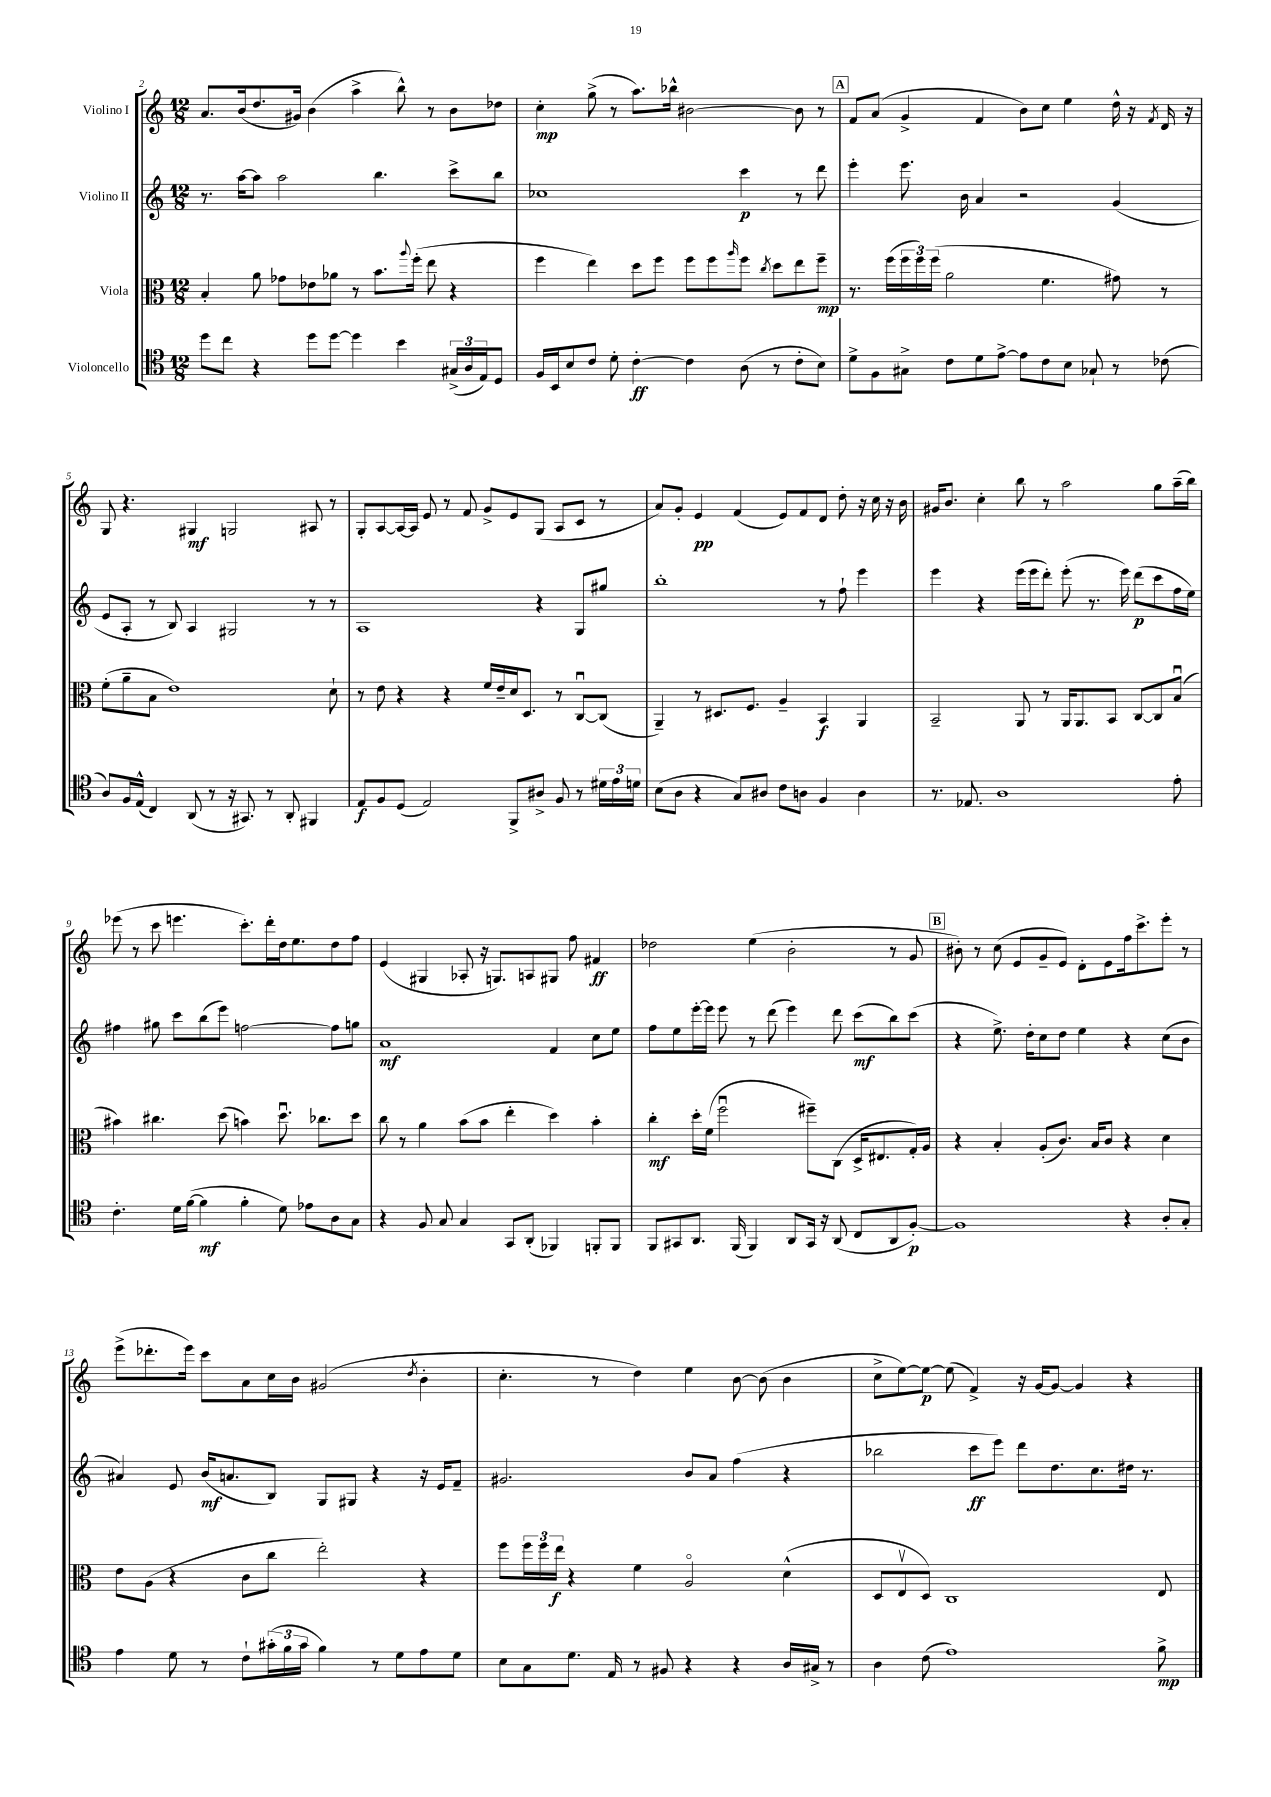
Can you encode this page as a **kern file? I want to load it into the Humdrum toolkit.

**kern	**dynam	**kern	**dynam	**kern	**dynam	**kern	**dynam
*part4	*part4	*part3	*part3	*part2	*part2	*part1	*part1
*staff4	*staff4	*staff3	*staff3	*staff2	*staff2	*staff1	*staff1
*I"Violoncello	*	*I"Viola	*	*I"Violino II	*	*I"Violino I	*
*clefC4	*	*clefC3	*	*clefG2	*	*clefG2	*
*k[]	*	*k[]	*	*k[]	*	*k[]	*
*M12/8	*	*M12/8	*	*M12/8	*	*M12/8	*
=2	=2	=2	=2	=2	=2	=2	=2
8dd\L	.	4B'/	.	8.r	.	8.a/L	.
8cc\J	.	.	.	.	.	.	.
.	.	.	.	[16aa\KL	.	(16b/k	.
4r	.	8a\	.	8aa\J]	.	8.dd/	.
.	.	8g-X\L	.	2aa\	.	.	.
.	.	.	.	.	.	16g#X/Jk)	.
8dd\L	.	8e-X\	.	.	.	(4b\	.
[8dd\J	.	8a-X\J	.	.	.	.	.
4dd\]	.	8r	.	.	.	4aa^\	.
.	.	8.b\L	.	4.bb\	.	.	.
4b\	.	.	.	.	.	8bb^^\)	.
.	.	8qqaa/	.	.	.	.	.
.	.	(16ff'\Jk	.	.	.	.	.
.	.	8ee\	.	.	.	8r	.
(24G#X^/LL	.	4r	.	8ccc^\L	.	8b\L	.
24A/	.	.	.	.	.	.	.
24E/J)	.	.	.	.	.	.	.
8D/J	.	.	.	8bb\J	.	8dd-X\J	.
=3	=3	=3	=3	=3	=3	=3	=3
16F/LL	.	4ff\	.	1cc-X	.	4cc'\	mp
16BB/J	.	.	.	.	.	.	.
8B/	.	.	.	.	.	.	.
8c/J	.	4ee\)	.	.	.	(8gg^\	.
8d'\	.	.	.	.	.	8r	.
[4c'\	ff	8dd\L	.	.	.	8.aa\L)	.
.	.	8ff\J	.	.	.	.	.
.	.	.	.	.	.	16bb-X^^\Jk	.
4c\]	.	8ff\L	.	.	.	[2b#X\	.
.	.	8ff\	.	.	.	.	.
.	.	16qqaa/	.	.	.	.	.
(8A\	.	8ff\J	.	4ccc\	p	.	.
.	.	8qcc/	.	.	.	.	.
8r	.	8dd\L	.	.	.	.	.
8c'\L	.	8ee\	.	8r	.	8b#\]	.
8B\J)	.	8ff~\J	mp	8ddd\	.	8r	.
!!LO:REH:place=s1:t=A
=4	=4	=4	=4	=4	=4	=4	=4
8d^\L	.	8.r	.	4eee'\	.	8f/L	.
8F\	.	.	.	.	.	(8a/J	.
.	.	(16ff\LL	.	.	.	.	.
8G#X^\J	.	24ff\	.	8.eee\	.	4g^/	.
.	.	24ff\)	.	.	.	.	.
.	.	(24ff\JJ	.	.	.	.	.
8c\L	.	2a\	.	.	.	.	.
.	.	.	.	16b\	.	.	.
8d\	.	.	.	4a/	.	4f/	.
[8e^\J	.	.	.	.	.	.	.
8e\L]	.	.	.	2r	.	8b\L)	.
8c\	.	4.f\	.	.	.	8cc\J	.
8B\J	.	.	.	.	.	4ee\	.
8G-X`/	.	.	.	.	.	.	.
8r	.	8g#X\)	.	(4g/	.	16dd^^\	.
.	.	.	.	.	.	16r	.
.	.	.	.	.	.	8qf/	.
(8c-X\	.	8r	.	.	.	16d/	.
.	.	.	.	.	.	16r	.
!!LO:LB:g=z
=5	=5	=5	=5	=5	=5	=5	=5
8A/L)	.	(8f'\L	.	8e/L	.	8G/	.
16F/L	.	8a~\	.	8A'/J	.	4.r	.
(16E^^/JJ	.	.	.	.	.	.	.
4C/)	.	8B\J	.	8r	.	.	.
.	.	1e)	.	8B/)	.	.	.
(8AA/	.	.	.	4A/	.	4G#X/	mf
8r	.	.	.	.	.	.	.
16r	.	.	.	2G#X/	.	2Gn/	.
8.GG#X/)	.	.	.	.	.	.	.
8r	.	.	.	.	.	.	.
8AA'/	.	.	.	.	.	.	.
4FF#X/	.	.	.	8r	.	8A#X/	.
.	.	8d`\	.	8r	.	8r	.
=6	=6	=6	=6	=6	=6	=6	=6
8E/L	f	8r	.	1A	.	8G'/L	.
8F/	.	8e\	.	.	.	[8A/	.
(8D/J	.	4r	.	.	.	16A/L_	.
.	.	.	.	.	.	16A/JJ]	.
2E/)	.	.	.	.	.	8e/	.
.	.	4r	.	.	.	8r	.
.	.	.	.	.	.	8f/	.
.	.	16f/LL	.	.	.	8g^/L	.
.	.	16e~/	.	.	.	.	.
8FF^/L	.	16d/J	.	.	.	8e/	.
.	.	8.D/J	.	.	.	.	.
8A#X^/J	.	.	.	4r	.	(8G/J	.
8F/	.	8r	.	.	.	8A/L	.
8r	.	[8Cu/L	.	8G/L	.	8c/J	.
24d#X\LL	.	(8C/J]	.	8gg#X/J	.	8r	.
24e\	.	.	.	.	.	.	.
24dn\JJ	.	.	.	.	.	.	.
=7	=7	=7	=7	=7	=7	=7	=7
(8B\L	.	4AA~/)	.	1bb'	.	8a/L)	.
8A\J	.	.	.	.	.	8g'/J	.
4r	.	8r	.	.	.	4e/	pp
.	.	8.D#X/L	.	.	.	.	.
8G/L)	.	.	.	.	.	(4f/	.
.	.	8.F/J	.	.	.	.	.
8A#X/J	.	.	.	.	.	.	.
8c\L	.	4A~/	.	.	.	8e/L)	.
8An\J	.	.	.	.	.	8f/	.
4F/	.	4BB/	f	8r	.	8d/J	.
.	.	.	.	8ff`\	.	8dd'\	.
4A\	.	4AA/	.	4eee\	.	16r	.
.	.	.	.	.	.	16cc\	.
.	.	.	.	.	.	16r	.
.	.	.	.	.	.	16b\	.
=8	=8	=8	=8	=8	=8	=8	=8
8.r	.	2BB~/	.	4eee\	.	16g#X/KL	.
.	.	.	.	.	.	8.b/J	.
8.E-X/	.	.	.	.	.	.	.
.	.	.	.	4r	.	4cc'\	.
1A	.	.	.	.	.	.	.
.	.	8AA/	.	(16eee\LL	.	8bb\	.
.	.	.	.	16eee\J	.	.	.
.	.	8r	.	8ddd'\J)	.	8r	.
.	.	16AA/KL	.	(8eee'\	.	2aa\	.
.	.	8.AA/	.	.	.	.	.
.	.	.	.	8.r	.	.	.
.	.	8BB/J	.	.	.	.	.
.	.	.	.	16eee\)	.	.	.
.	.	[8C/L	.	(8ddd\L	p	.	.
.	.	8C/]	.	8ccc\	.	8gg\L	.
8e'\	.	(8Bu/J	.	16ff\L	.	(16aa~\L	.
.	.	.	.	16ee\JJ)	.	16bb\JJ)	.
!!LO:LB:g=z
=9	=9	=9	=9	=9	=9	=9	=9
4.c'\	.	4b#X\)	.	4ff#X\	.	(8eee-X\	.
.	.	.	.	.	.	8r	.
.	.	4.cc#X\	.	8gg#X\	.	8ccc\	.
16d\LL	.	.	.	8ccc\L	.	4.eeen\	.
([16f\JJ	.	.	.	.	.	.	.
4f\]	mf	.	.	(8bb\	.	.	.
.	.	(8dd\	.	8eee\J)	.	.	.
4f'\	.	4bn\)	.	[2ffn\	.	8.ccc'\L)	.
.	.	.	.	.	.	16ddd'\L	.
8d\)	.	8.ddu\	.	.	.	16dd\J	.
.	.	.	.	.	.	8.ee\	.
8e-X\L	.	.	.	.	.	.	.
.	.	8.cc-X\L	.	.	.	.	.
8A\	.	.	.	8ff\L]	.	8dd\	.
8G\J	.	8dd\J	.	8ggn\J	.	8ff\J	.
=10	=10	=10	=10	=10	=10	=10	=10
4r	.	8cc\	.	1a	mf	(4e/	.
.	.	8r	.	.	.	.	.
8F/	.	4a\	.	.	.	4G#X/	.
8G/	.	.	.	.	.	.	.
4G/	.	(8b\L	.	.	.	8A-X'/	.
.	.	8b\J	.	.	.	16r	.
.	.	.	.	.	.	8.Gn/L)	.
8GG/L	.	4ee'\	.	.	.	.	.
(8AA'/J	.	.	.	.	.	8An/	.
4FF-X/)	.	4dd\)	.	4f/	.	8G#X/J	.
.	.	.	.	.	.	8ff\	.
8FFn'/L	.	4b'\	.	8cc\L	.	4f#X/	ff
8FF/J	.	.	.	8ee\J	.	.	.
=11	=11	=11	=11	=11	=11	=11	=11
8FF/L	.	4cc'\	mf	8ff\L	.	2dd-X\	.
8GG#X/	.	.	.	8ee\	.	.	.
8.AA/J	.	16dd'\LL	.	[16eee'\L	.	.	.
.	.	(16f\JJ	.	16eee\JJ]	.	.	.
.	.	2ffu\	.	8eee\	.	.	.
(16FF/	.	.	.	.	.	.	.
4FF/)	.	.	.	8r	.	(4ee\	.
.	.	.	.	(8ddd\	.	.	.
8AA/L	.	.	.	4eee\)	.	2b'\	.
16GG#/Jk	.	8ff#X~\L)	.	.	.	.	.
16r	.	.	.	.	.	.	.
(8AA/	.	(8C\J	.	8ddd\	.	.	.
8C/L	.	16D^/KL	.	(8ccc\L	mf	.	.
.	.	8.E#X/	.	.	.	.	.
8AA/	.	.	.	8bb\)	.	8r	.
[8F'/J)	p	16G'/L)	.	(8ccc\J	.	8g/	.
.	.	16A/JJ	.	.	.	.	.
!!LO:REH:place=s1:t=B
=12	=12	=12	=12	=12	=12	=12	=12
1F]	.	4r	.	4r	.	8b#X'\)	.
.	.	.	.	.	.	8r	.
.	.	4B'/	.	8.ee^\)	.	(8cc\	.
.	.	.	.	.	.	8e/L	.
.	.	.	.	16dd'\KL	.	.	.
.	.	(8A'/L	.	8cc\	.	8g~/	.
.	.	8.c/J)	.	8dd\J	.	8e/J)	.
.	.	.	.	4ee\	.	8d'\L	.
.	.	16B/KL	.	.	.	.	.
.	.	8c/J	.	.	.	8e\	.
4r	.	4r	.	4r	.	16ff\k	.
.	.	.	.	.	.	8.ccc^\	.
8A'/L	.	4d\	.	(8cc\L	.	8eee'\J	.
8G'/J	.	.	.	8b\J	.	8r	.
!!LO:LB:g=z
=13	=13	=13	=13	=13	=13	=13	=13
4e\	.	8e\L	.	4a#X/)	.	(8eee^\L	.
.	.	(8A\J	.	.	.	8.ddd-X'\	.
8d\	.	4r	.	8e/	.	.	.
.	.	.	.	.	.	16eee\Jk)	.
8r	.	.	.	(16b/KL	mf	8ccc\L	.
.	.	.	.	8.an/	.	.	.
8c`\L	.	8c\L	.	.	.	8a\	.
(24g#X'\L	.	8cc\J	.	8B/J)	.	16cc\L	.
24f\	.	.	.	.	.	.	.
.	.	.	.	.	.	16b\JJ	.
24g#\JJ	.	.	.	.	.	.	.
4f\)	.	2ee'\)	.	8G/L	.	(2g#X/	.
.	.	.	.	8G#X/J	.	.	.
8r	.	.	.	4r	.	.	.
8d\L	.	.	.	.	.	.	.
.	.	.	.	.	.	8qdd/	.
8e\	.	4r	.	16r	.	4b'\	.
.	.	.	.	16e/KL	.	.	.
8d\J	.	.	.	8f~/J	.	.	.
=14	=14	=14	=14	=14	=14	=14	=14
8B\L	.	8ff\L	.	2.g#X/	.	4.cc'\	.
8G\	.	24ff\L	.	.	.	.	.
.	.	24ff\	.	.	.	.	.
.	.	24ee\JJ	f	.	.	.	.
8.d\J	.	4r	.	.	.	.	.
.	.	.	.	.	.	8r	.
16E/	.	.	.	.	.	.	.
8r	.	4f\	.	.	.	4dd\)	.
8F#X/	.	.	.	.	.	.	.
4r	.	2A/	.	8b/L	.	4ee\	.
.	.	.	.	8a/J	.	.	.
4r	.	.	.	(4ff\	.	[8b\	.
.	.	.	.	.	.	(8b\]	.
16A/LL	.	(4d^^\	.	4r	.	4b\	.
16G#X^/JJ	.	.	.	.	.	.	.
8r	.	.	.	.	.	.	.
=15	=15	=15	=15	=15	=15	=15	=15
4A\	.	8D/L	.	2bb-X\	.	8cc^\L	.
.	.	8Ev/	.	.	.	[8ee\)	.
(8c\	.	8D/J)	.	.	.	8ee\J_	p
1e)	.	1C	.	.	.	(8ee\]	.
.	.	.	.	8ccc\L	ff	4f^/)	.
.	.	.	.	8eee\J)	.	.	.
.	.	.	.	8ddd\L	.	16r	.
.	.	.	.	.	.	[16g/KL	.
.	.	.	.	8.dd\	.	8g/J_	.
.	.	.	.	.	.	4g/]	.
.	.	.	.	8.cc\	.	.	.
.	.	.	.	16dd#X\Jk	.	4r	.
.	.	.	.	8.r	.	.	.
8f^\	mp	8E/	.	.	.	.	.
==	==	==	==	==	==	==	==
*-	*-	*-	*-	*-	*-	*-	*-
